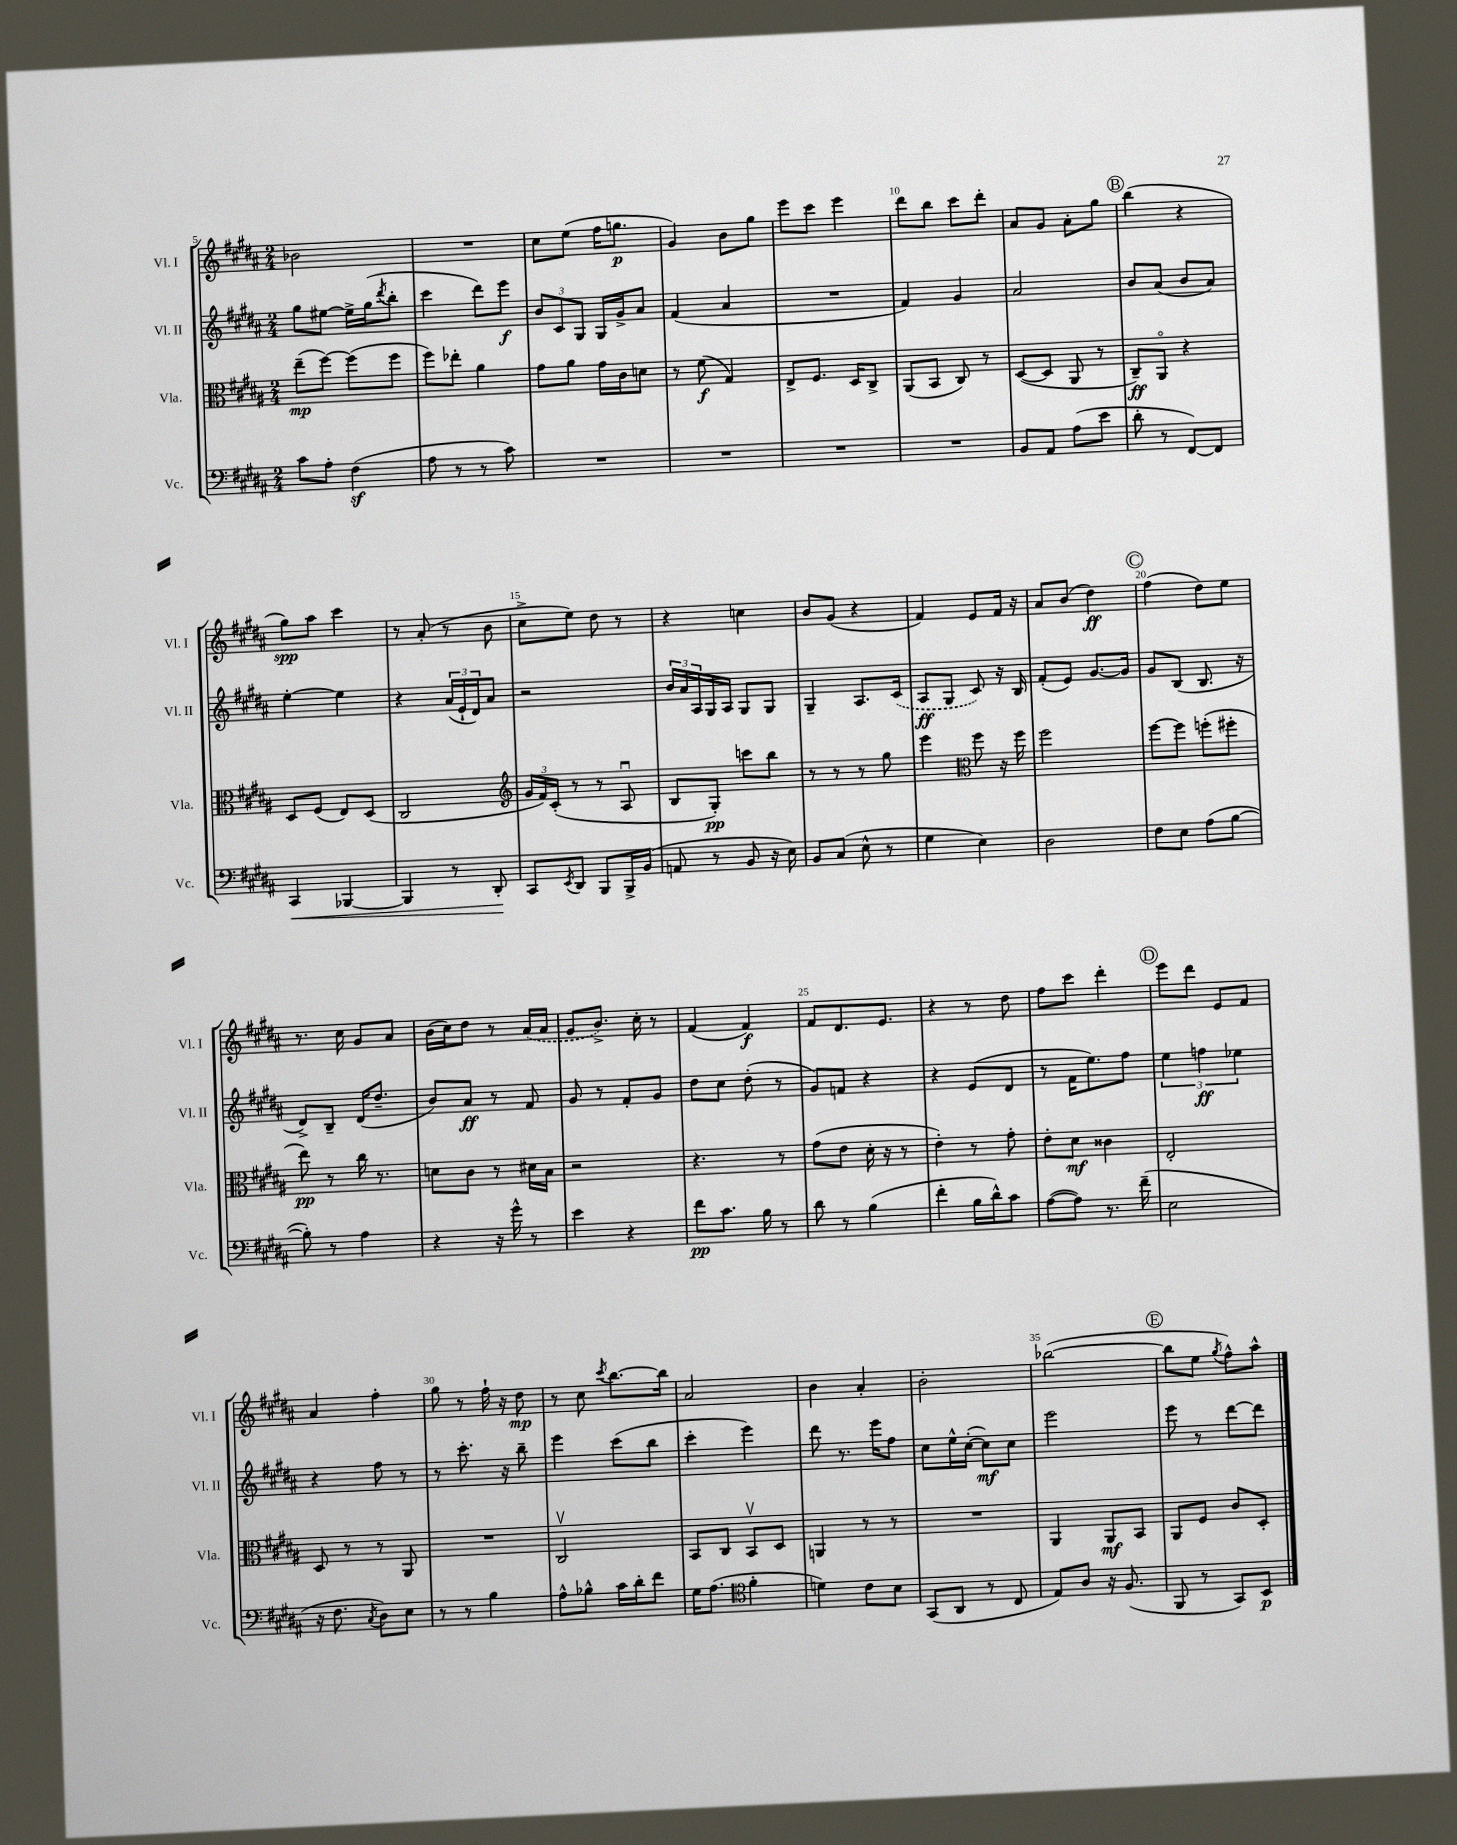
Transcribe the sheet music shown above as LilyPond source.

<<
\new StaffGroup <<
\new Staff = "s0" \with { instrumentName = "Vl. I" shortInstrumentName = "Vl. I" } {
    \clef treble \key b \major \numericTimeSignature \time 2/4
    bes'2 |
    R2 |
    cis''8 e''8( fis''16 g''8.\p |
    gis'4) b'8 gis''8 |
    e'''8 cis'''8 e'''4 |
    dis'''8 b''8 cis'''8 dis'''8-. |
    ais'8 gis'8 ais'8-. gis''8 |
    \mark \markup { \circle "B" } b''4( r4 |
    gis''8\spp) ais''8 cis'''4 |
    r8 ais'8-.( r8 b'8 |
    cis''8-> e''8) dis''8 r8 |
    r4 c''4 |
    b'8 gis'8( r4 |
    fis'4) e'8 fis'16 r16 |
    ais'8 b'8( dis''4\ff) |
    \mark \markup { \circle "C" } fis''4( dis''8) e''8 |
    r8. cis''16 gis'8 ais'8 |
    b'16( cis''16) dis''8 r8 \once \slurDashed ais'16( ais'16 |
    gis'8 b'8.->) cis''16-. r8 |
    fis'4( fis'4\f) |
    fis'8 dis'8. e'8. |
    r4 r8 dis''8 |
    fis''8 cis'''8 dis'''4-. |
    \mark \markup { \circle "D" } e'''8 dis'''8 e'8 fis'8 |
    ais'4 fis''4-. |
    gis''8 r8 fis''16-! r16 dis''8\mp |
    r8 cis''8 \acciaccatura { cis'''8 } b''8.~ b''16 |
    ais'2 |
    b'4 ais'4-. |
    b'2-. |
    bes''2~( |
    \mark \markup { \circle "E" } bes''8 e''8 \acciaccatura { gis''8 } fis''8-^) ais''8-^ \bar "|." |
}
\new Staff = "s1" \with { instrumentName = "Vl. II" shortInstrumentName = "Vl. II" } {
    \clef treble \key b \major \numericTimeSignature \time 2/4
    gis''8 eis''8~ eis''16-> gis''16( \acciaccatura { dis'''8 } b''8-. |
    cis'''4 dis'''8) e'''8\f |
    \tuplet 3/2 { b'8 cis'8 gis8 } gis16 gis'16-> ais'8 |
    fis'4( ais'4 |
    R2 |
    fis'4) gis'4 |
    ais'2 |
    \mark \markup { \circle "B" } b'8 ais'8( b'8 ais'8) |
    e''4~-. e''4 |
    r4 \tuplet 3/2 { ais'16( e'16-! dis'16) } ais'8 |
    r2 |
    \tuplet 3/2 { b'16 ais'16 ais16 } gis16 ais16 gis8 gis8 |
    gis4-- ais8. \once \slurDashed cis'16( |
    ais8\ff gis8 cis'8) r16 b16 |
    fis'8-.( e'8) gis'8.~ gis'16 |
    \mark \markup { \circle "C" } gis'8 b8( b8. r16 |
    dis'8->) b8-- dis'16( dis''8.-- |
    b'8) ais'8\ff r8 fis'8 |
    gis'8 r8 fis'8-. gis'8 |
    dis''8 cis''8 dis''8-.( r8 |
    gis'8) f'8 r4 |
    r4 e'8( dis'8 |
    r8 fis'16 e''8.) fis''8 |
    \mark \markup { \circle "D" } \tuplet 3/2 { e''4 f''4\ff ees''4 } |
    r4 fis''8 r8 |
    r8 cis'''8.-. r16 b''8-- |
    e'''4 cis'''8( b''8 |
    cis'''4-. e'''4) |
    dis'''8 r8. e'''16 fis''8 |
    cis''8 e''16-^ cis''16~-.( cis''8\mf) cis''8 |
    e'''2 |
    \mark \markup { \circle "E" } e'''8 r8 dis'''8~ dis'''8 \bar "|." |
}
\new Staff = "s2" \with { instrumentName = "Vla." shortInstrumentName = "Vla." } {
    \clef alto \key b \major \numericTimeSignature \time 2/4
    e''8--\mp( fis''8~) fis''8( fis''8 |
    fis''8) ees''8-. ais'4 |
    gis'8 ais'8 gis'16 cis'16 d'8 |
    r8 fis'8\f( gis4) |
    e8-> fis8. dis16 cis8-> |
    ais,8( b,8 cis8) r8 |
    dis8~( dis8 ais,8 r8 |
    \mark \markup { \circle "B" } cis8--\ff) ais,8\flageolet r4 |
    dis8 fis8( e8) dis8( |
    cis2 |
    \clef treble \tuplet 3/2 { gis'16 fis'16) cis'16-.( } r8 r8 ais8\downbow |
    b8 gis8-.\pp) c'''8 b''8 |
    r8 r8 r8 gis''8 |
    e'''4 \clef alto fis''8 r16 fis''16 |
    fis''2 |
    \mark \markup { \circle "C" } fis''8~ fis''8 f''8-.( fis''8-. |
    e''8\pp) r8 cis''16 r8. |
    d'8 cis'8 r8 dis'16 b16 |
    r2 |
    r4. r8 |
    gis'8( e'8 dis'16-. r16 r8 |
    e'4-.) r8 gis'8-. |
    e'8-. dis'8\mf cisis'4 |
    \mark \markup { \circle "D" } e2-. |
    dis8 r8 r8 ais,8 |
    R2 |
    cis2\upbow |
    b,8 cis8 b,8\upbow dis8 |
    a,4 r8 r8 |
    R2 |
    ais,4 ais,8\mf b,8 |
    \mark \markup { \circle "E" } ais,8 fis8 cis'8 dis8-. \bar "|." |
}
\new Staff = "s3" \with { instrumentName = "Vc." shortInstrumentName = "Vc." } {
    \clef bass \key b \major \numericTimeSignature \time 2/4
    cis'8 ais8-. fis4\sf( |
    ais8 r8 r8 cis'8) |
    R2 |
    R2 |
    R2 |
    R2 |
    b,8 ais,8 ais8( e'8 |
    \mark \markup { \circle "B" } dis'8-. r8 fis,8~) fis,8 |
    cis,4\< bes,,4~ |
    bes,,4 r8 dis,8-.\! |
    cis,8 \acciaccatura { e,8 } dis,8 b,,8 b,,16-> b,16( |
    a,8 r8 b,8 r16 e16) |
    b,8 cis8( e8-^ r8 |
    gis4 e4) |
    dis2 |
    \mark \markup { \circle "C" } fis8 e8 ais8( b8~ |
    b8-.) r8 ais4 |
    r4 r16 gis'16-^ r8 |
    e'4 r4 |
    fis'8\pp cis'8. b16 r8 |
    dis'8 r8 b4( |
    fis'4-. b16 dis'16-^) cis'8 |
    ais8~( ais8) r8. fis'16--( |
    \mark \markup { \circle "D" } e2 |
    r16 fis8. \acciaccatura { cis8 } dis8) e8 |
    r8 r8 b4 |
    ais8-^ bes8-^ cis'16 dis'16-. fis'8 |
    gis16 ais8.( \clef tenor fis'4-. |
    d'4) cis'8 b8 |
    gis,8( ais,8 r8 cis8 |
    e8) ais8 r16 fis8.( |
    \mark \markup { \circle "E" } fis,8 r8 gis,8) b,8\p \bar "|." |
}
>>
>>
\layout { \context { \Score currentBarNumber = #5 \override BarNumber.break-visibility = ##(#f #t #t) barNumberVisibility = #(every-nth-bar-number-visible 5) } }
